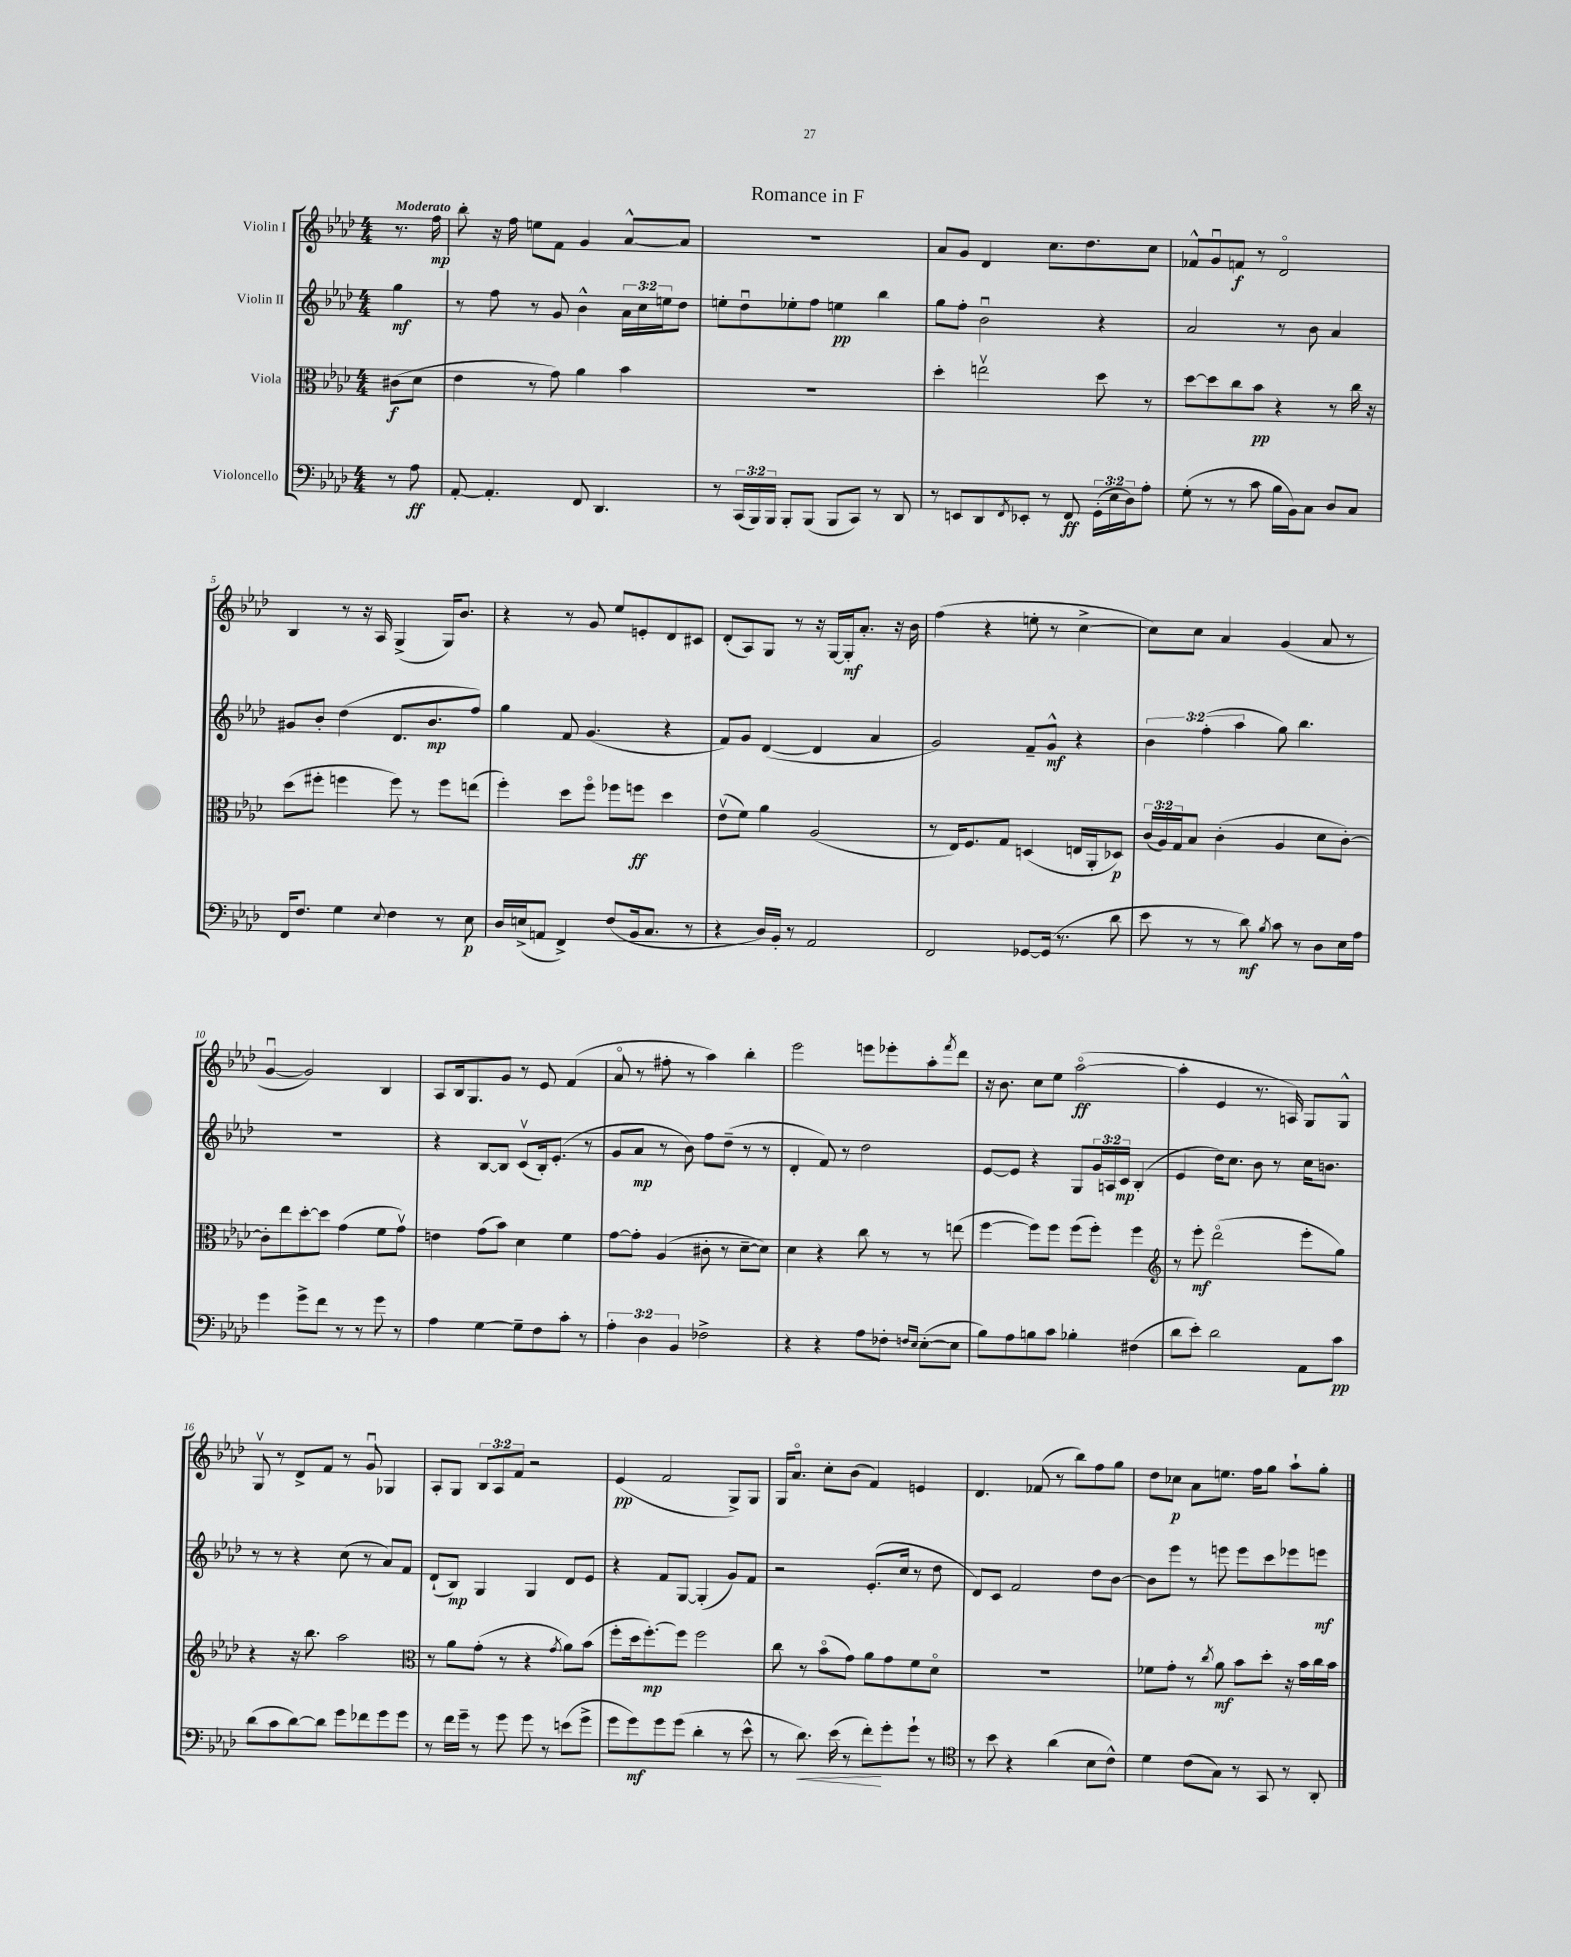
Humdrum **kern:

**kern	**dynam	**kern	**dynam	**kern	**dynam	**kern	**dynam
*part4	*part4	*part3	*part3	*part2	*part2	*part1	*part1
*staff4	*staff4	*staff3	*staff3	*staff2	*staff2	*staff1	*staff1
*I"Violoncello	*	*I"Viola	*	*I"Violin II	*	*I"Violin I	*
*clefF4	*	*clefC3	*	*clefG2	*	*clefG2	*
*k[b-e-a-d-]	*	*k[b-e-a-d-]	*	*k[b-e-a-d-]	*	*k[b-e-a-d-]	*
*M4/4	*	*M4/4	*	*M4/4	*	*M4/4	*
=	=	=	=	=	=	=	=
!	!	!	!	!	!	!LO:TX:a:B:t=Moderato	!
8r	.	(8c#X\L	f	4gg\	mf	8.r	.
8A-\	ff	8d-\J	.	.	.	.	.
.	.	.	.	.	.	16ff\	mp
=1	=1	=1	=1	=1	=1	=1	=1
[8AA-'/	.	4e-\	.	8r	.	8bb-'\	.
4.AA-'/]	.	.	.	8ff\	.	16r	.
.	.	.	.	.	.	16ff\	.
.	.	8r	.	8r	.	8een\L	.
.	.	8g\)	.	8g/	.	8f\J	.
8FF/	.	4a-\	.	4b-^^\	.	4g/	.
4.DD-/	.	.	.	.	.	.	.
.	.	4b-\	.	24a-\LL	.	[8a-^^/L	.
.	.	.	.	24cc\	.	.	.
.	.	.	.	24een\J	.	.	.
.	.	.	.	8dd-\J	.	8a-/J]	.
=2	=2	=2	=2	=2	=2	=2	=2
8r	.	1r	.	8een'\L	.	1r	.
(24CC/LL	.	.	.	8dd-u\	.	.	.
24BBB-/)	.	.	.	.	.	.	.
24BBB-/JJ	.	.	.	.	.	.	.
8BBB-'/L	.	.	.	8ee-X'\	.	.	.
(8BBB-/J	.	.	.	8ff\J	.	.	.
8BBB-/L	.	.	.	4een\	pp	.	.
8CC/J)	.	.	.	.	.	.	.
8r	.	.	.	4bb-\	.	.	.
8DD-/	.	.	.	.	.	.	.
=3	=3	=3	=3	=3	=3	=3	=3
8r	.	4dd-'\	.	8gg\L	.	8a-/L	.
8EEn/L	.	.	.	8ff'\J	.	8g/J	.
8DD-/	.	2eenv\	.	2b-u\	.	4d-/	.
8qFF/	.	.	.	.	.	.	.
8EE-X'/J	.	.	.	.	.	.	.
8r	.	.	.	.	.	8.cc\L	.
8FF/	ff	.	.	.	.	.	.
.	.	.	.	.	.	8.dd-\	.
(24GG'\LL	.	8dd-\	.	4r	.	.	.
24E-\	.	.	.	.	.	.	.
24D-\J)	.	.	.	.	.	.	.
8A-'\J	.	8r	.	.	.	8cc\J	.
=4	=4	=4	=4	=4	=4	=4	=4
(8G'\	.	[8dd-\L	.	2a-/	.	8f-X^^/L	.
8r	.	8dd-\]	.	.	.	8gu/	.
8r	.	8cc\	.	.	.	8fn/J	f
8c\	.	8b-\J	pp	.	.	8r	.
16B-\LL	.	4r	.	8r	.	2d-/	.
16BB-\J)	.	.	.	.	.	.	.
8C\J	.	.	.	8b-\	.	.	.
8D-/L	.	8r	.	4a-/	.	.	.
8C/J	.	16cc\	.	.	.	.	.
.	.	16r	.	.	.	.	.
!!LO:LB:g=z
=5	=5	=5	=5	=5	=5	=5	=5
16FF/KL	.	(8dd-\L	.	8g#X/L	.	4B-/	.
8.F/J	.	.	.	.	.	.	.
.	.	8ff#X'\J	.	8b-'/J	.	.	.
4G\	.	4ffn\	.	(4dd-\	.	8r	.
.	.	.	.	.	.	16r	.
.	.	.	.	.	.	16A-/	.
8qqE-/	.	.	.	.	.	.	.
4F\	.	8ff\)	.	8.d-/L	.	(4G^/	.
.	.	8r	.	.	.	.	.
.	.	.	.	8.b-/	mp	.	.
8r	.	8ff\L	.	.	.	16G/KL)	.
.	.	.	.	.	.	8.b-/J	.
8E-\	p	(8een\J	.	8ff/J)	.	.	.
=6	=6	=6	=6	=6	=6	=6	=6
16D-/LL	.	4ff'\)	.	4gg\	.	4r	.
(16En^/J	.	.	.	.	.	.	.
8AAn/J	.	.	.	.	.	.	.
4FF^/)	.	8dd-\L	.	8f/	.	8r	.
.	.	8ff\J	.	(4.g/	.	8g/	.
(8F/L	.	8ff-X\L	.	.	.	8ee-/L	.
16BB-/k	.	8ffn\J	ff	.	.	8en'/	.
8.C/J	.	.	.	.	.	.	.
.	.	4dd-\	.	4r	.	8d-/	.
8r	.	.	.	.	.	8c#X/J	.
=7	=7	=7	=7	=7	=7	=7	=7
4r	.	(8e-v\L	.	8f/L)	.	(8d-'/L	.
.	.	8f\J)	.	8g/J	.	8A-/)	.
16D-/LL)	.	4a-\	.	([4d-/	.	8G/J	.
16BB-'/JJ	.	.	.	.	.	.	.
8r	.	.	.	.	.	8r	.
2AA-/	.	(2A-/	.	4d-/]	.	16r	.
.	.	.	.	.	.	[16G/LL	.
.	.	.	.	.	.	16G'/J]	mf
.	.	.	.	.	.	8.a-'/J	.
.	.	.	.	4a-/	.	.	.
.	.	.	.	.	.	16r	.
.	.	.	.	.	.	16b-\	.
=8	=8	=8	=8	=8	=8	=8	=8
2FF/	.	8r	.	2g/)	.	(4ff\	.
.	.	16E-/KL)	.	.	.	.	.
.	.	8.F/	.	.	.	.	.
.	.	.	.	.	.	4r	.
.	.	8G/J	.	.	.	.	.
[8GG-X/L	.	(4Dn/	.	8f~/L	.	8een'\	.
(16GG-/Jk]	.	.	.	8g^^/J	mf	8r	.
8.r	.	.	.	.	.	.	.
.	.	16En/LL	.	4r	.	[4cc^\	.
.	.	16AA-'/J	.	.	.	.	.
8d-\	.	8D-X/J)	p	.	.	.	.
=9	=9	=9	=9	=9	=9	=9	=9
8e-\	.	(24c/LL	.	6b-\	.	8cc\L])	.
.	.	24A-/)	.	.	.	.	.
.	.	24G/J	.	.	.	.	.
8r	.	8B-/J	.	.	.	8cc\J	.
.	.	.	.	(6ff'\	.	.	.
8r	.	(4c'\	.	.	.	4a-/	.
.	.	.	.	6aa-\	.	.	.
8d-\)	mf	.	.	.	.	.	.
8qB-/	.	.	.	.	.	.	.
8c\	.	4A-/	.	8gg\)	.	(4g/	.
8r	.	.	.	4.bb-\	.	.	.
8D-\L	.	8d-\L	.	.	.	8a-/	.
16E-\L	.	[8c'\J)	.	.	.	8r	.
16A-\JJ	.	.	.	.	.	.	.
!!LO:LB:g=z
=10	=10	=10	=10	=10	=10	=10	=10
4g\	.	8c'\L]	.	1r	.	[4gu/	.
.	.	8ee-\	.	.	.	.	.
8g^\L	.	[8dd-'\	.	.	.	2g/])	.
8f\J	.	8dd-\J]	.	.	.	.	.
8r	.	(4g\	.	.	.	.	.
8r	.	.	.	.	.	.	.
8g\	.	8f\L	.	.	.	4B-/	.
8r	.	8gv\J)	.	.	.	.	.
=11	=11	=11	=11	=11	=11	=11	=11
4A-\	.	4en\	.	4r	.	8A-/L	.
.	.	.	.	.	.	16B-/k	.
.	.	.	.	.	.	8.G/	.
[4G\	.	(8g\L	.	[8B-/L	.	.	.
.	.	8b-\J)	.	8B-/J]	.	8g/J	.
8G~\L]	.	4d-\	.	(8cv/L	.	8r	.
8F\	.	.	.	16B-'/k)	.	8e-/	.
.	.	.	.	(8.e-'/J	.	.	.
8c'\J	.	4f\	.	.	.	(4f/	.
8r	.	.	.	8r	.	.	.
=12	=12	=12	=12	=12	=12	=12	=12
6A-'\	.	[8g\L	.	8g/L	.	8a-/	.
.	.	8g'\J]	.	8a-/J	mp	8r	.
6D-\	.	.	.	.	.	.	.
.	.	(4A-/	.	8r	.	8ff#X'\	.
6BB-/	.	.	.	.	.	.	.
.	.	.	.	8b-\)	.	8r	.
2F-X^\	.	8c#X'\	.	8ff\L	.	4aa-\)	.
.	.	8r	.	(8dd-~\J	.	.	.
.	.	[8d-~\L	.	8r	.	4bb-'\	.
.	.	8d-\J])	.	8r	.	.	.
=13	=13	=13	=13	=13	=13	=13	=13
4r	.	4d-\	.	4d-'/	.	2eee-\	.
4r	.	4r	.	8f/)	.	.	.
.	.	.	.	8r	.	.	.
8A-\L	.	8cc\	.	2dd-\	.	8eeen\L	.
8F-X'\J	.	8r	.	.	.	8eee-X'\	.
16qqFn/LL	.	.	.	.	.	.	.
16qqE-/JJ	.	.	.	.	.	.	.
([8E-'\L	.	8r	.	.	.	8aa-'\	.
.	.	.	.	.	.	8qfff/	.
8E-\J]	.	(8een\	.	.	.	8ddd-\J	.
=14	=14	=14	=14	=14	=14	=14	=14
8B-\L)	.	[4ff\	.	[8e-/L	.	16r	.
.	.	.	.	.	.	8.b-\	.
8A-\	.	.	.	8e-/J]	.	.	.
8Bn\	.	8ff\L])	.	4r	.	8cc\L	.
8c\J	.	8ff\J	.	.	.	8ee-\J	.
4B-X'\	.	(8ff\L	.	8G/L	.	([2aa-\	ff
.	.	8ff'\J)	.	24g/L	.	.	.
.	.	.	.	24An/	.	.	.
.	.	.	.	24c/JJ	mp	.	.
(4F#X\	.	4ff\	.	(4B-'/	.	.	.
=15	=15	=15	=15	=15	=15	=15	=15
*	*	*clefG2	*	*	*	*	*
8d-\L	.	8r	.	4e-/	.	4aa-'\]	.
8e-'\J)	.	8eee-'\	mf	.	.	.	.
2d-\	.	(2ddd-\	.	16dd-\KL)	.	4e-/	.
.	.	.	.	8.cc\J	.	.	.
.	.	.	.	8b-\	.	8.r	.
.	.	.	.	8r	.	.	.
.	.	.	.	.	.	16An/)	.
8AA-\L	.	8eee-'\L	.	16cc\KL	.	8G/L	.
.	.	.	.	8.bn\J	.	.	.
8c\J	pp	8gg\J)	.	.	.	8G^^/J	.
!!LO:LB:g=z
=16	=16	=16	=16	=16	=16	=16	=16
(8d-\L	.	4r	.	8r	.	8Gv/	.
8c\	.	.	.	8r	.	8r	.
[8d-\)	.	16r	.	4r	.	8d-^/L	.
.	.	8.bb-\	.	.	.	.	.
8d-\J]	.	.	.	.	.	8f/J	.
8g\L	.	2aa-\	.	(8cc\	.	8r	.
8f-X\	.	.	.	8r	.	8gu/	.
8g\	.	.	.	8a-/L)	.	4G-X/	.
8g\J	.	.	.	8f/J	.	.	.
=17	=17	=17	=17	=17	=17	=17	=17
*	*	*clefC3	*	*	*	*	*
8r	.	8r	.	(8d-`/L	.	8A-'/L	.
16f\LL	.	8a-\L	.	8B-/J)	mp	8G/J	.
16g~\JJ	.	.	.	.	.	.	.
8r	.	(8g'\J	.	4G/	.	12B-/L	.
.	.	.	.	.	.	12A-/	.
8g\	.	8r	.	.	.	.	.
.	.	.	.	.	.	12f/J	.
8g\	.	4r	.	4G/	.	2r	.
8r	.	.	.	.	.	.	.
.	.	8qg/	.	.	.	.	.
(8en\L	.	8a-\L)	.	8d-/L	.	.	.
8g^\J	.	(8b-\J	.	8e-/J	.	.	.
=18	=18	=18	=18	=18	=18	=18	=18
8g\L	.	8ff'\L	.	4r	.	(4e-/	pp
8g\)	mf	16dd-\k	.	.	.	.	.
.	.	[8.ff'\)	mp	.	.	.	.
8g\	.	.	.	8f/L	.	2f/	.
(8g\J	.	8ff\J]	.	[8G/J	.	.	.
4d-'\	.	2ff\	.	(4G'/]	.	.	.
8r	.	.	.	8g/L)	.	8G^/L)	.
8e-^^\	.	.	.	8f/J	.	8G/J	.
=19	=19	=19	=19	=19	=19	=19	=19
8r	.	8cc\	.	2r	.	16G/KL	.
.	.	.	.	.	.	8.a-/J	.
!	!LO:HP:b	!	!	!	!	!	!
8.d-\)	<	8r	.	.	.	.	.
.	.	(8b-\L	.	.	.	8cc'\L	.
(16e-\	.	.	.	.	.	.	.
8r	.	8g\J)	.	.	.	(8b-\J	.
8f'\L)	.	8a-\L	.	(8.e-'/L	.	4f/)	.
8g'\	[	8g\	.	.	.	.	.
.	.	.	.	16cc/Jk	.	.	.
8g`\J	.	8f\	.	8r	.	4en/	.
8r	.	8d-\J	.	8dd-\	.	.	.
=20	=20	=20	=20	=20	=20	=20	=20
*clefC4	*	*	*	*	*	*	*
8r	.	1r	.	8d-/L)	.	4.d-/	.
8b-\	.	.	.	8c/J	.	.	.
4r	.	.	.	2f/	.	.	.
.	.	.	.	.	.	(8f-X/	.
(4a-\	.	.	.	.	.	8r	.
.	.	.	.	.	.	8bb-\L)	.
8B-\L	.	.	.	8dd-\L	.	8ff\	.
8c^^\J)	.	.	.	[8b-\J	.	8gg\J	.
=21	=21	=21	=21	=21	=21	=21	=21
4d-\	.	8f-X\L	.	8b-\L]	.	8dd-\L	.
.	.	8g'\J	.	8eee-\J	.	8cc-X\J	p
(8c\L	.	8r	.	8r	.	8a-\L	.
.	.	8qcc/	.	.	.	.	.
8G\J)	.	8a-\	mf	8eeen\	.	8.een\J	.
8r	.	8b-\L	.	8eee\L	.	.	.
.	.	.	.	.	.	16ff\KL	.
8GG/	.	8dd-'\J	.	8ccc\	.	8gg\J	.
8r	.	16r	.	8eee-X\	.	8aa-`\L	.
.	.	16b-\LL	.	.	.	.	.
8AA-'/	.	16cc\	.	8eeen\J	mf	8gg'\J	.
.	.	16b-\JJ	.	.	.	.	.
==	==	==	==	==	==	==	==
*-	*-	*-	*-	*-	*-	*-	*-
